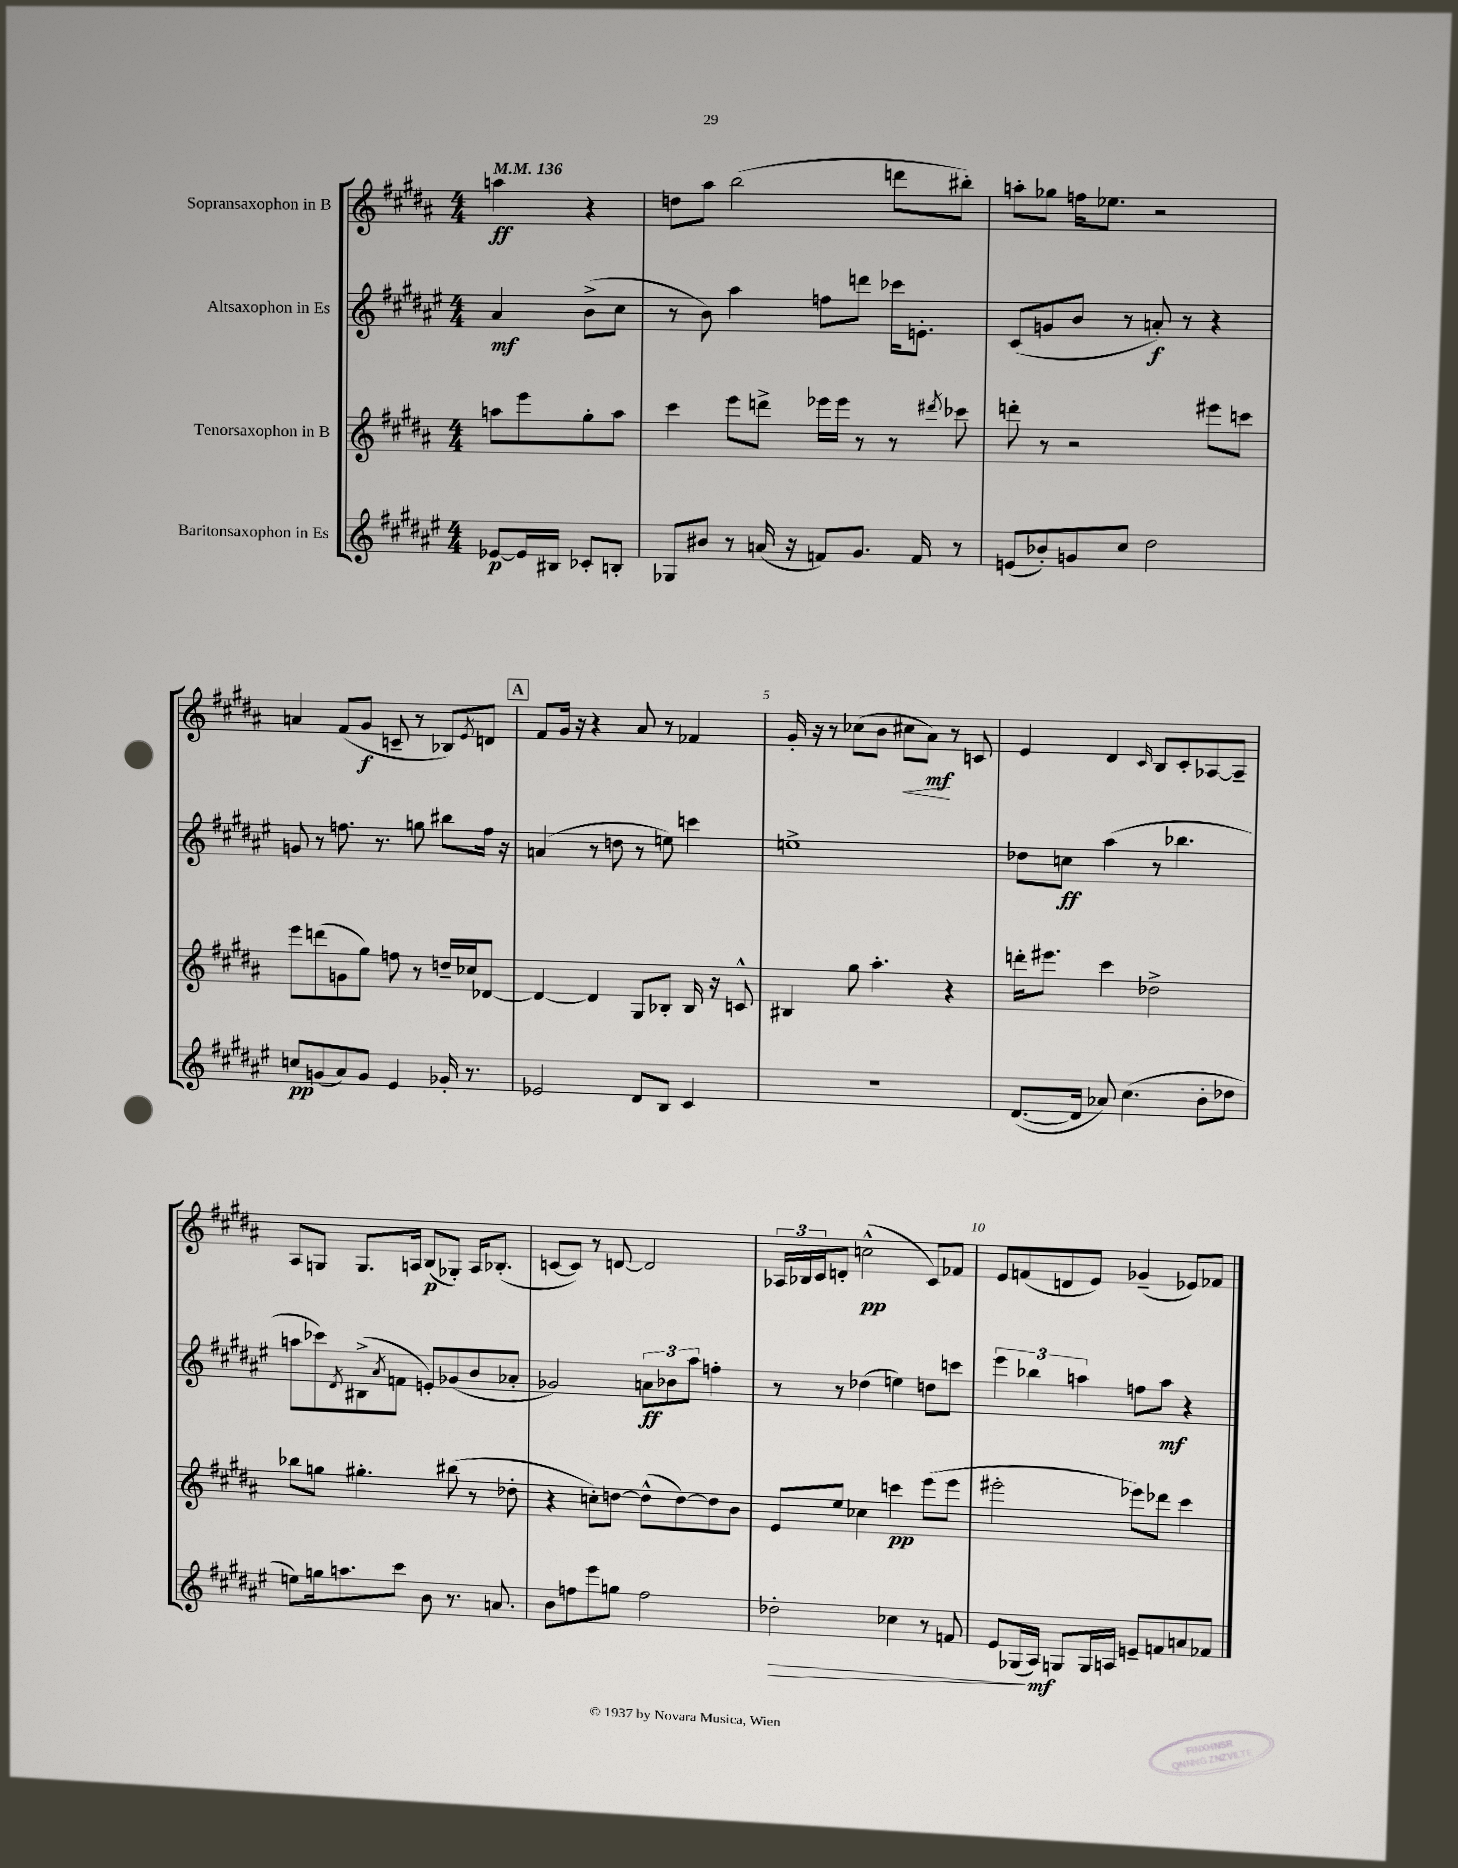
<<
\new StaffGroup <<
\new Staff = "s0" \with { instrumentName = "Sopransaxophon in B" } {
    \clef treble \key b \major \numericTimeSignature \time 4/4 \partial 2 \tempo 4 = 136
    a''4\ff r4 |
    d''8 ais''8 b''2( d'''8 bis''8-.) |
    a''8-. ges''8 f''16 ees''8. r2 |
    a'4 fis'8( gis'8\f c'8-- r8 bes8) \acciaccatura { e'8 } d'8 |
    \mark \markup { \box "A" } fis'8 gis'16 r16 r4 ais'8 r8 fes'4 |
    gis'16-. r16 r8 ces''8( b'8 cis''8\< ais'8\mf\!) r8 c'8 |
    e'4 dis'4 \grace { cis'16 } b8 cis'8-. aes8~ aes8-- |
    ais8 g8 g8. a16 b8\p( ges8-.) a16 bes8.-.( |
    c'8~ c'8) r8 d'8~ d'2 |
    \tuplet 3/2 { aes16 bes16 cis'16 } d'8-. c''2-^\pp( cis'8) fes'8 |
    e'8 f'8( d'8 e'8) ges'4--( ees'8) fes'8 \bar "|." |
}
\new Staff = "s1" \with { instrumentName = "Altsaxophon in Es" } {
    \clef treble \key fis \major \numericTimeSignature \time 4/4 \partial 2
    ais'4\mf b'8->( cis''8 |
    r8 b'8) ais''4 f''8 d'''8 ces'''16 e'8.-. |
    cis'8( g'8 b'8 r8 a'8-.\f) r8 r4 |
    g'8 r8 f''8. r8. g''8 bis''8 f''16 r16 |
    \mark \markup { \box "A" } a'4( r8 d''8 r8 e''8) c'''4 |
    e''1-> |
    des''8 c''8\ff ais''4( r8 bes''4. |
    a''8 ces'''8) \acciaccatura { dis'8 } bis8->( \acciaccatura { ais'8 } f'8 e'8-.) ges'8( b'8 aes'8-. |
    ges'2) \tuplet 3/2 { a'8\ff bes'8 ais''8 } f''4-. |
    r8 r8 des''4( e''4) d''8 c'''8 |
    \tuplet 3/2 { eis'''4 bes''4 a''4 } f''8 a''8\mf r4 \bar "|." |
}
\new Staff = "s2" \with { instrumentName = "Tenorsaxophon in B" } {
    \clef treble \key b \major \numericTimeSignature \time 4/4 \partial 2
    a''8 e'''8 gis''8-. a''8 |
    cis'''4 e'''8 d'''8-> ees'''16 ees'''16 r8 r8 \acciaccatura { dis'''8 } ces'''8 |
    d'''8-. r8 r2 eis'''8 c'''8 |
    e'''8 d'''8( g'8 gis''8) f''8 r8 d''16-- ces''16 des'8~ |
    \mark \markup { \box "A" } des'4~ des'4 gis8 bes8-. bes16 r16 c'8-^ |
    bis4 gis''8 ais''4.-. r4 |
    d'''16-. eis'''8. cis'''4 des''2-> |
    bes''8 g''8 gis''4.-. bis''8( r8 des''8-. |
    r4 c''8-.) d''8~ d''8-^( d''8~) d''8 b'8 |
    e'8 e''8 ces''4 c'''4\pp e'''8( e'''8 |
    eis'''2-. ees'''8) des'''8 cis'''4 \bar "|." |
}
\new Staff = "s3" \with { instrumentName = "Baritonsaxophon in Es" } {
    \clef treble \key fis \major \numericTimeSignature \time 4/4 \partial 2
    ees'8~\p ees'16 bis16 ces'8-. b8-. |
    ges8 bis'8 r8 a'16( r16 f'8) gis'8. f'16 r8 |
    e'8( bes'8-.) g'8 cis''8 dis''2 |
    c''8\pp g'8( ais'8) g'8 eis'4 ges'16-. r8. |
    \mark \markup { \box "A" } ees'2 dis'8 b8 cis'4 |
    r1 |
    dis'8.~( dis'16 aes'8) cis''4.( b'8-. des''8 |
    e''8) g''16 a''8. cis'''8 b'8 r8. a'8. |
    b'8 f''8 eis'''8 g''8 f''2 |
    des''2-.\> ces''4 r8 f'8 |
    eis'8 ges16\!( ais16\mf) g8 g16 a16 e'8-- f'8 a'8 fes'8 \bar "|." |
}
>>
>>
\layout { \context { \Score \override BarNumber.break-visibility = ##(#f #t #t) barNumberVisibility = #(every-nth-bar-number-visible 5) } }
